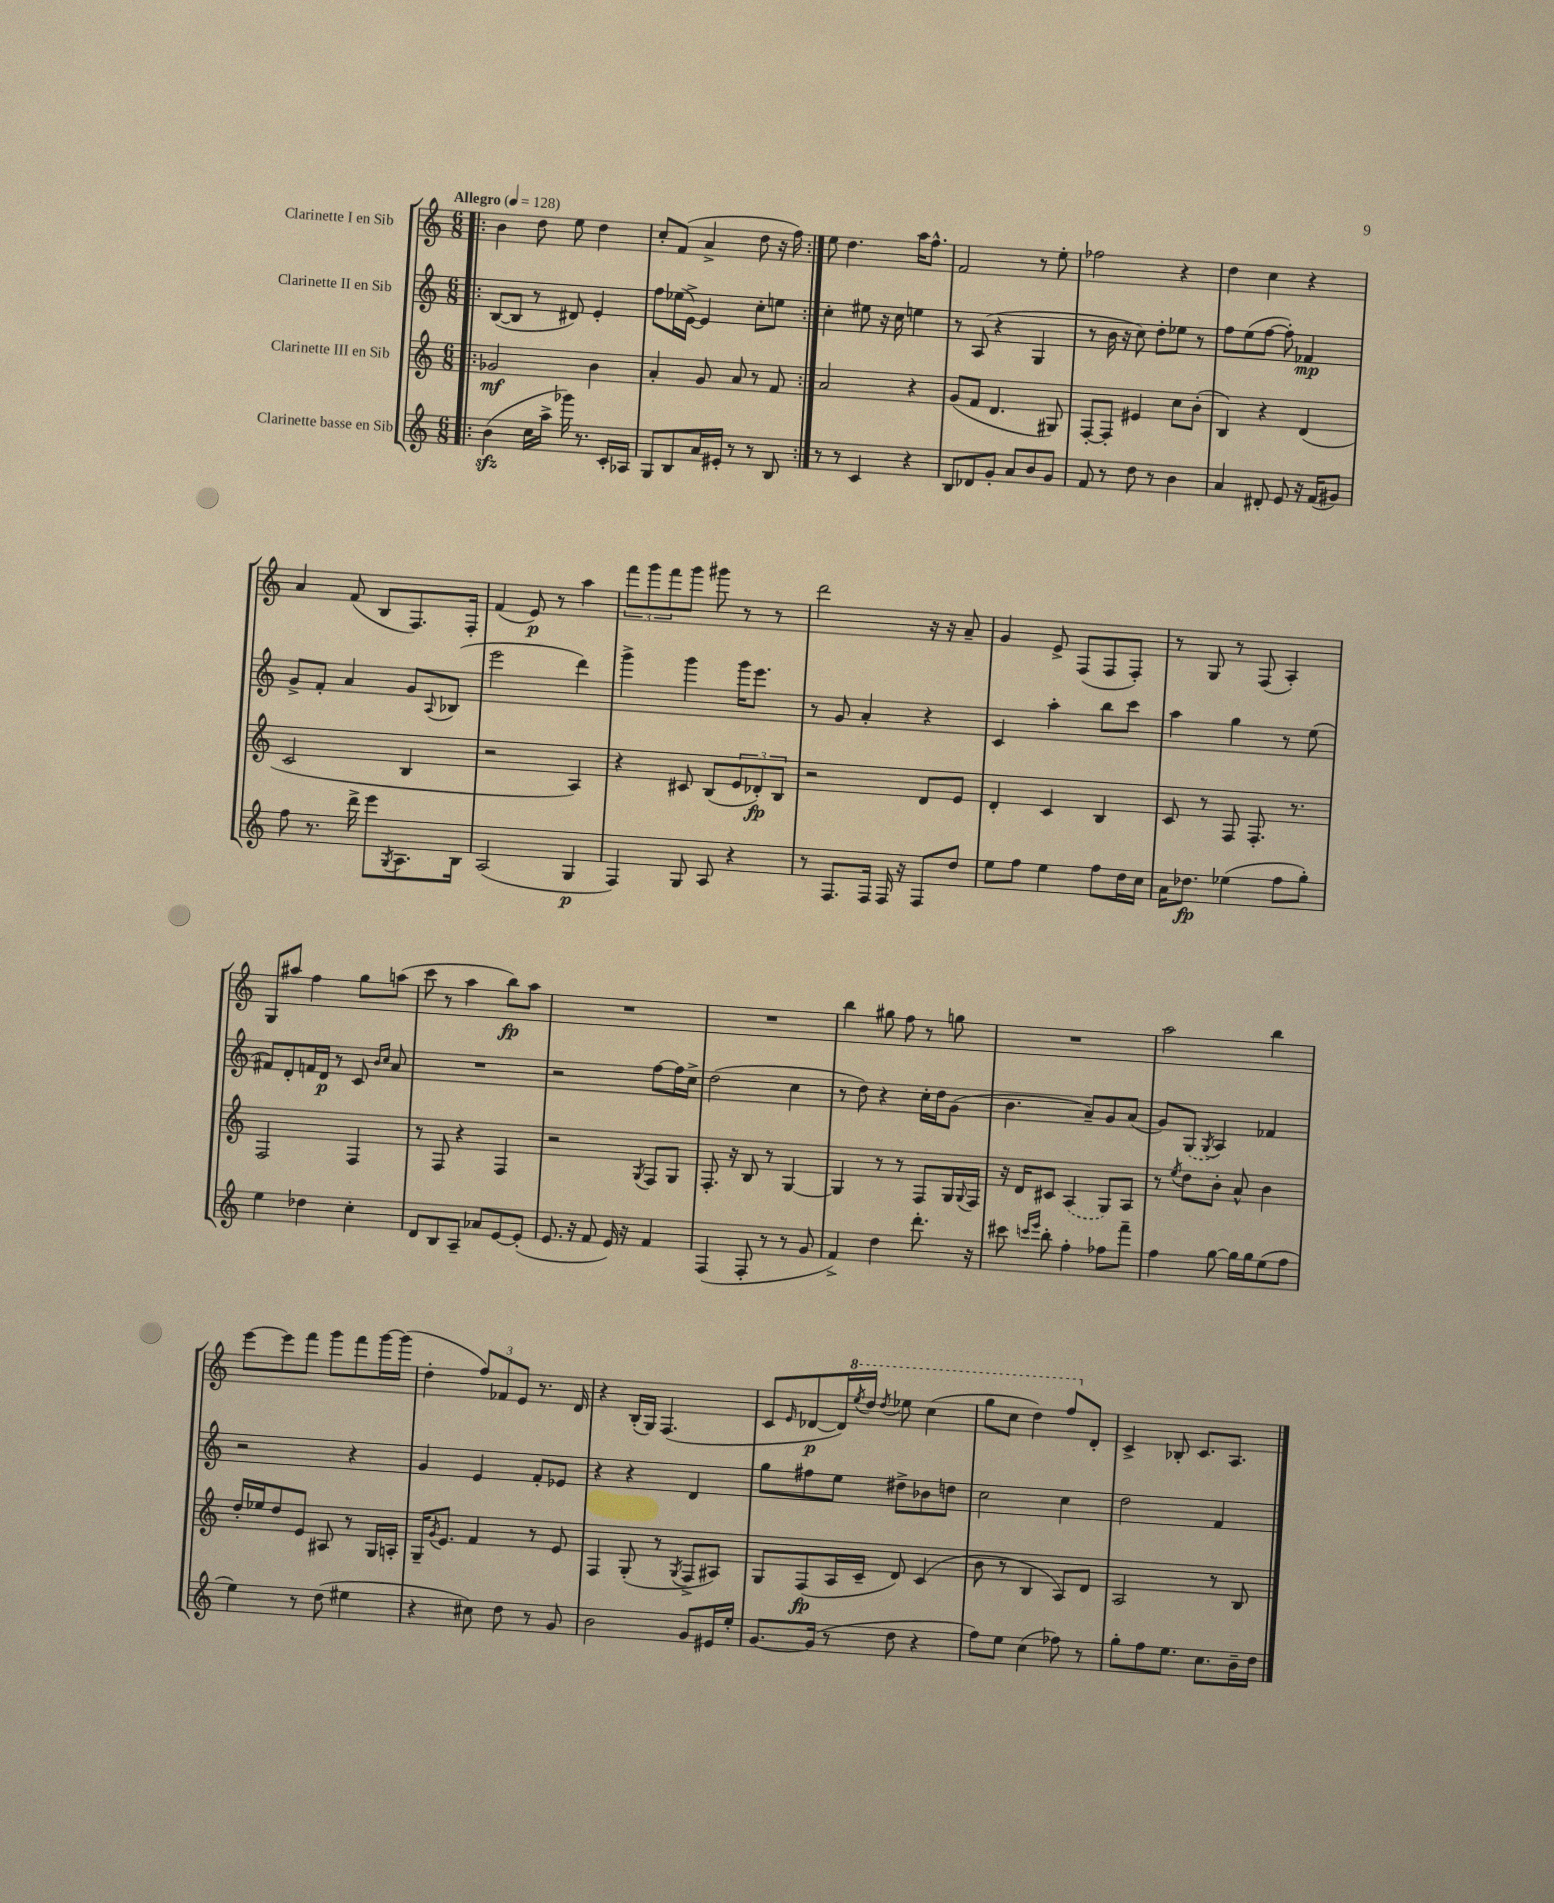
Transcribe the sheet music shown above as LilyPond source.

<<
\new StaffGroup <<
\new Staff = "s0" \with { instrumentName = "Clarinette I en Sib" } {
    \clef treble \key c \major \numericTimeSignature \time 6/8 \tempo "Allegro" 4 = 128
    \repeat volta 2 { \bar ".|:" b'4 d''8 e''8 d''4 |
    c''8-. f'8( a'4-> d''8 r16 f''16) | }
    e''8 d''4. a''16 f''8.-^ |
    f'2 r8 e''8-. |
    fes''2 r4 |
    d''4 c''4 r4 |
    a'4 f'8( b8 f8.) f16-. |
    f'4( e'8\p) r8 a''4 |
    \tuplet 3/2 { f'''8 g'''8 f'''8 } g'''8 gis'''8 r8 r8 |
    d'''2 r16 r16 a'8-- |
    g'4 e'8-> f8( f8 f8-.) |
    r8 g8 r8 f8( a4-.) |
    g8 ais''8 f''4 g''8 a''8( |
    c'''8 r8 a''4 b''8\fp) a''8 |
    R2. |
    R2. |
    b''4 gis''8 f''8 r8 g''8 |
    R2. |
    a''2 b''4 |
    e'''8~ e'''8 f'''8 g'''8 f'''8 g'''16~ g'''16( |
    d''4-. \tuplet 3/2 { f''8) fes'8 e'8 } r8. d'16 |
    r4 b16-.( g16) f4.( |
    c'8 \grace { e'16 } des'8~\p des'16) \ottava #1 \acciaccatura { e'''8 } d'''16 \acciaccatura { d'''8 } ees'''8 c'''4( |
    g'''8 c'''8 d'''4) f'''8 \ottava #0 d'8-. |
    c'4-> bes8-. c'8. a8. \bar "|." |
}
\new Staff = "s1" \with { instrumentName = "Clarinette II en Sib" } {
    \clef treble \key c \major \numericTimeSignature \time 6/8
    \repeat volta 2 { \bar ".|:" b8~( b8 r8 dis'8) e'4-. |
    f''8 ees''16( e'16~->) e'4 c''8-. e''8 | }
    c''4-. eis''8 r16 c''16 e''4 |
    r8 a8( r4 g4 |
    r8 b'16 r16 c''8) d''8-. ees''8 r8 |
    f''8 e''8( f''8~ f''8-.) fes'4\mp |
    g'8-> f'8-. a'4 g'8 \appoggiatura { a8 } bes8( |
    e'''2 d'''4) |
    g'''4-> g'''4 g'''16 e'''8. |
    r8 g'8 a'4-. r4 |
    c'4 a''4-. b''8 c'''8 |
    a''4 g''4 r8 e''8( |
    fis'8) d'8-. f'16 d'16\p r8 c'8 \grace { b'16 c''16 } a'8 |
    R2. |
    r2 f''8~ f''16 c''16-> |
    d''2( c''4 |
    r8 d''8) r4 c''16-. d''16 g'8( |
    b'4. a'8--) g'8 a'8( |
    g'8) \once \slurDashed g8( \acciaccatura { g8 } a4) fes'4 |
    r2 r4 |
    g'4 e'4 f'8-. ees'8 |
    r4 r4 d'4 |
    g''8 fis''8 e''8 dis''8-> bes'8 d''8 |
    c''2 c''4 |
    d''2 f'4 \bar "|." |
}
\new Staff = "s2" \with { instrumentName = "Clarinette III en Sib" } {
    \clef treble \key c \major \numericTimeSignature \time 6/8
    \repeat volta 2 { \bar ".|:" ges'2\mf b'4 |
    a'4-. g'8 a'8 r8 f'8 | }
    a'2 r4 |
    g'8( f'8 d'4. gis8) |
    f8~-. f8-. eis'4 c''8 b'8-.( |
    b4) r4 d'4( |
    c'2 b4 |
    r2 a4) |
    r4 cis'8 b8( \tuplet 3/2 { e'8 des'8-.\fp) b8 } |
    r2 d'8 e'8 |
    d'4-. c'4 b4 |
    c'8 r8 f8 f8.-. r8. |
    f2 f4 |
    r8 f8 r4 f4 |
    r2 \acciaccatura { g8 } f8 g8 |
    f8.-. r16 b8 r8 g4~ |
    g4 r8 r8 f8 g16 \appoggiatura { g8 } f16 |
    r16 d'16 cis'8 \once \slurDashed a4( g8) a8 |
    r8 \acciaccatura { e''8 } d''8 b'8-. a'8-^ b'4 |
    d''16-. ees''16 d''8 e'8 ais8 r8 g16 a16-. |
    g16-- \acciaccatura { g'8 } e'8. f'4 r8 e'8 |
    f4 g8-.( r8 \acciaccatura { g8 } f8-> ais8) |
    g8 f8\fp( a16 c'16-- d'8) c'4( |
    b'8 r8 b4 a8) d'8 |
    a2 r8 b8 \bar "|." |
}
\new Staff = "s3" \with { instrumentName = "Clarinette basse en Sib" } {
    \clef treble \key c \major \numericTimeSignature \time 6/8
    \repeat volta 2 { \bar ".|:" b'4\sfz( c''16 a''16-> ges'''16) r8. c'16-. aes16 |
    g8 b8 a'16 eis'16-. r8 r8 b8 | }
    r8 r8 c'4 r4 |
    b8 des'8 g'8-. a'8 b'8 g'8 |
    f'8 r8 d''8 r8 b'4 |
    a'4 dis'8-. e'8 r16 f'16( gis'8) |
    f''8 r8. d'''16-> e'''8 \acciaccatura { g8 } a8. b16 |
    a2( g4\p |
    f4) g8 a8 r4 |
    r8 f8. f16 f16 r16 f8 d''8 |
    e''8 f''8 e''4 f''8 d''16 c''16 |
    a'16 des''8.\fp ees''4( f''8 g''8-.) |
    e''4 des''4 c''4-. |
    d'8 b8 a8-- aes'8 e'8~ e'8-.( |
    e'8. r16 f'8 e'16) r16 f'4 |
    f4( f8-. r8 r8 g'8 |
    f'4->) d''4 d'''8.-. r16 |
    cis'''8 \grace { c'''16 e'''16 } b''8-. f''4-. fes''8 f'''8-- |
    f''4 g''8~ g''16 g''16 e''8( f''8 |
    e''4) r8 d''8( eis''4 |
    r4 cis''8) d''8 r8 g'8 |
    b'2 g'8 eis'16 e''16-. |
    g'8.~ g'16( r8 d''8 r4 |
    f''8) e''8 c''4( fes''8) r8 |
    g''8-. f''8 e''8. c''8. b'16-- d''16 \bar "|." |
}
>>
>>
\layout { \context { \Score \remove "Bar_number_engraver" } }
